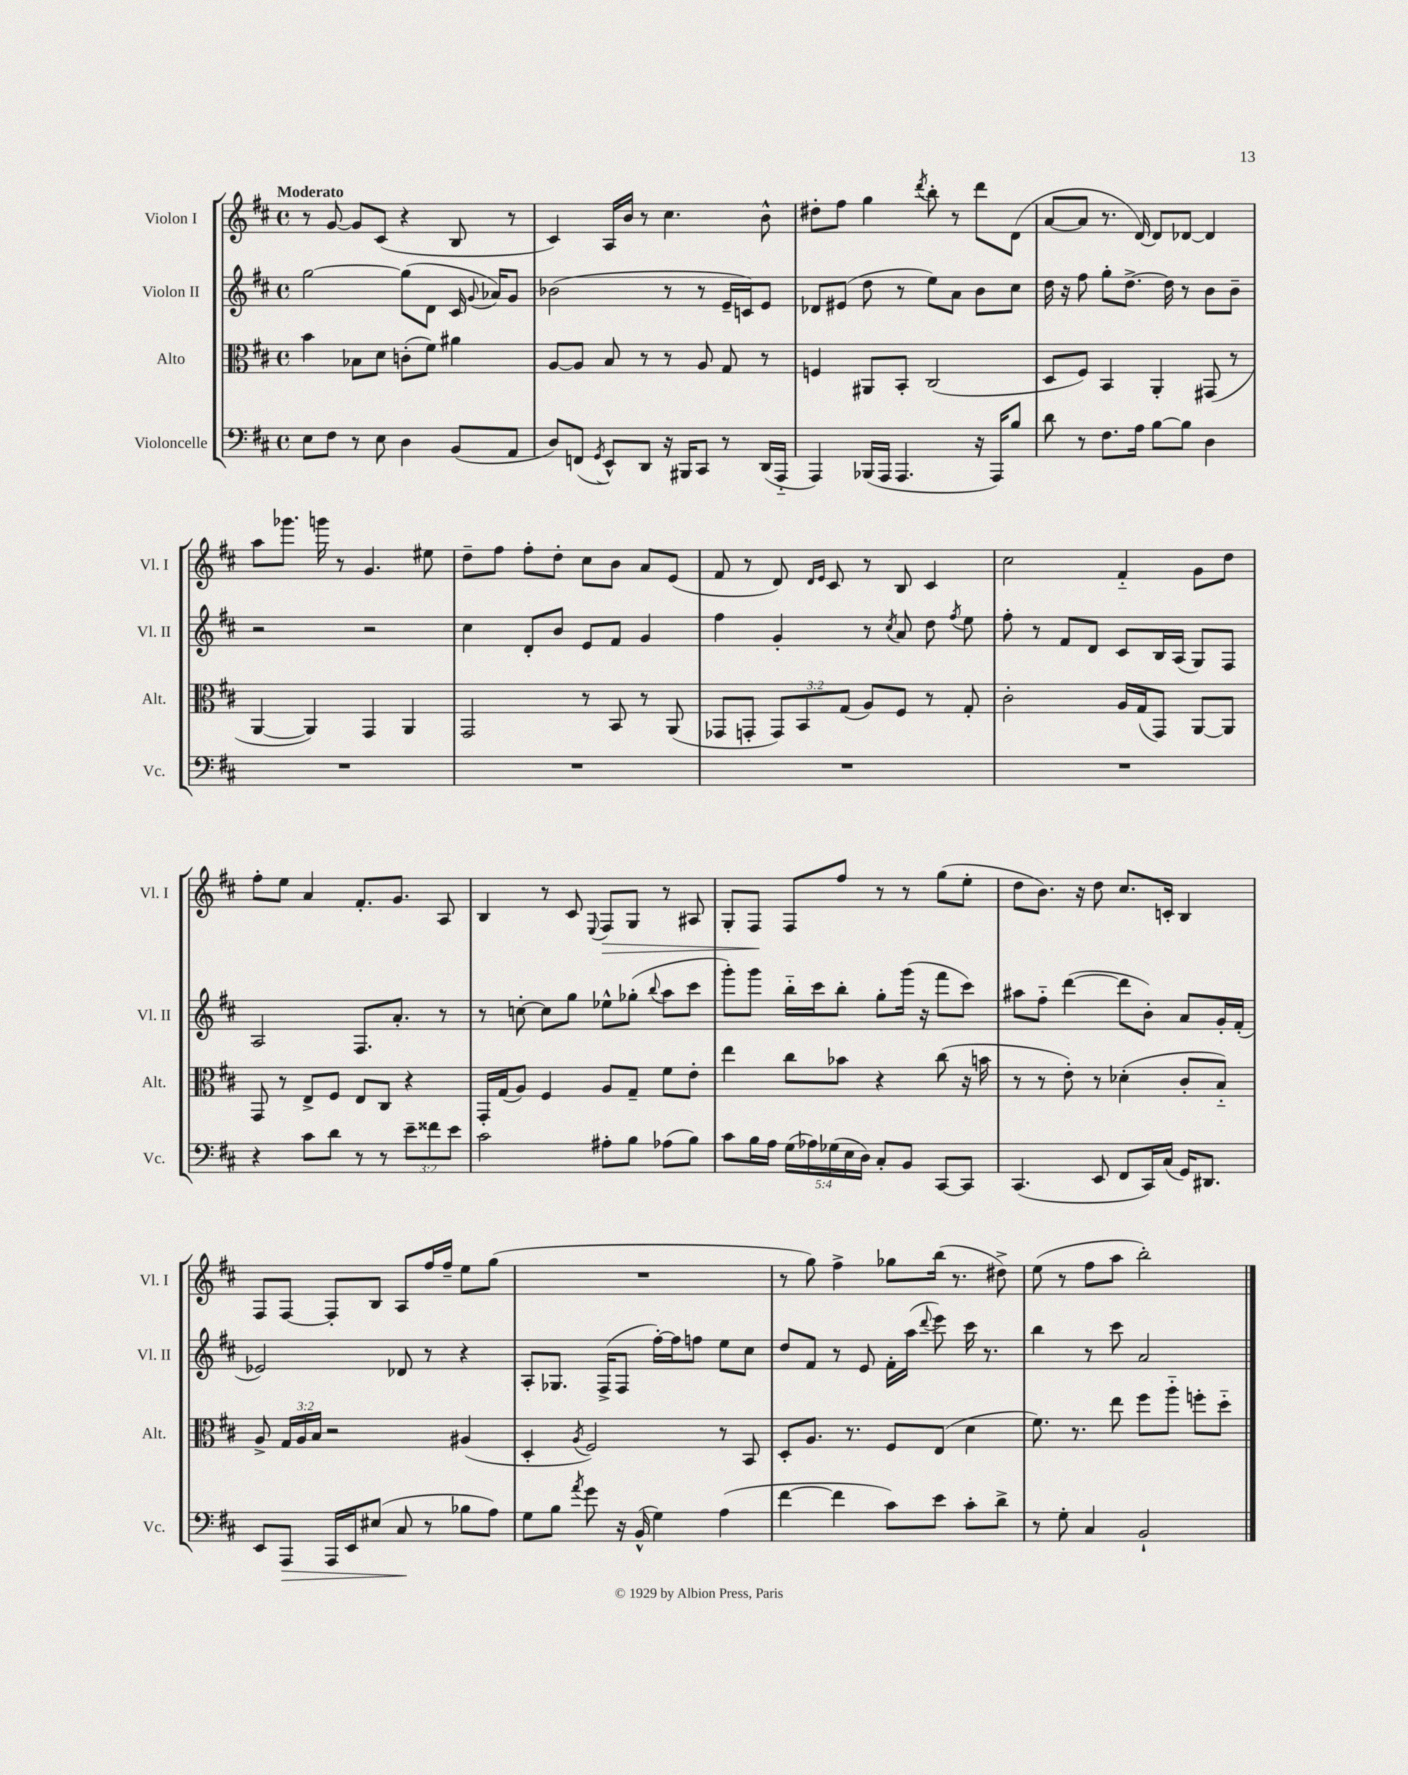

**kern	**kern	**kern	**kern
*staff4	*staff3	*staff2	*staff1
*clefF4	*clefC3	*clefG2	*clefG2
*k[f#c#]	*k[f#c#]	*k[f#c#]	*k[f#c#]
*M4/4	*M4/4	*M4/4	*M4/4
*met(c)	*met(c)	*met(c)	*met(c)
8E	4b	[2gg	8r
8F#	.	.	[8g
8r	8B-	.	8g]
8E	8d	.	(8c#
4D	(8c'	(8gg]	4r
.	8f#)	8d	.
(8BB	4a#	16c#	8B
.	.	8qqg	.
.	.	16a-)	.
8AA	.	8g	8r
=	=	=	=
8D)	[8A	(2b-	4c#)
(8FF	8A]	.	.
8qGG	.	.	.
8EE^^)	8B	.	16A
.	.	.	16b
8DD	8r	.	8r
16r	8r	8r	4.cc#
16BBB#	.	.	.
8CC#	8A	8r	.
8r	8G	16e~	.
.	.	16c)	.
(16DD	8r	8e	8b^^
16AAA'~	.	.	.
=	=	=	=
4AAA)	4F	8d-	8dd#'
.	.	(8e#	8ff#
(16BBB-	8AA#	8dd	4gg
16AAA	.	.	.
4.AAA	8BB'	8r	.
.	.	.	8qddd
.	(2C#	8ee)	8bb'
.	.	8a	8r
16r	.	8b	8ddd
16AAA)	.	.	.
8B	.	8cc#	(8d
=	=	=	=
8d	8D	16dd	[8a
.	.	16r	.
8r	8F#)	8ff#	8a]
8.F#	4BB	8gg'	8.r
.	.	[8.dd^	.
16A	.	.	[16d)
[8B	4AA'	.	8d]
.	.	16dd]	.
8B]	.	8r	[8d-
4D	(8GG#	8b	4d-]
.	8r	8b~	.
=	=	=	=
1r	[4AA	2r	8aa
.	.	.	8.ggg-
.	4AA])	.	.
.	.	.	16ggg
.	.	.	8r
.	4GG	2r	4.g
.	4AA	.	.
.	.	.	8ee#
=	=	=	=
1r	2GG	4cc#	8dd~
.	.	.	8ff#
.	.	8d'	8ff#'
.	.	8b	8dd'
.	8r	8e	8cc#
.	8BB	8f#	8b
.	8r	4g	8a
.	(8AA	.	(8e
=	=	=	=
1r	8GG-	4ff#	8f#
.	8GG'	.	8r
.	12GG)	4g'	8d)
.	12BB	.	.
.	.	.	16qqd
.	.	.	16qqe
.	.	.	8c#
.	(12G	.	.
.	8A)	8r	8r
.	.	8qcc#	.
.	8F#	8a	8B
.	8r	8dd	4c#
.	.	8qff#	.
.	8G'	8ee	.
=	=	=	=
1r	2c#'	8ff#'	2cc#
.	.	8r	.
.	.	8f#	.
.	.	8d	.
.	16A	8c#	4f#'~
.	(16G	.	.
.	8GG)	16B	.
.	.	(16A	.
.	[8AA	8G)	8g
.	8AA]	8F#	8dd
=	=	=	=
4r	8GG	2A	8ff#'
.	8r	.	8ee
8c#	8E^	.	4a
8d	8F#	.	.
8r	8E	8.F#	8.f#'
8r	8C#	.	.
.	.	8.a'	8.g
12e~	4r	.	.
12f##	.	.	.
.	.	8r	8A
12e	.	.	.
=	=	=	=
2c#	16GG'	8r	4B
.	(16G	.	.
.	8A)	[8cc'	.
.	4F#	8cc]	8r
.	.	8gg	8c#
.	.	.	8qqE
8A#'	8A	8ee-^^	8F#
8B	8G~	(8gg-'	8G
.	.	8qqbb	.
(8A-	8f#	8aa	8r
8B)	8e'	8ccc#	8A#
=	=	=	=
8c#	4ee	8ggg')	8G'
16B	.	8ggg	8F#
16A	.	.	.
(20G	8cc#	16bb'~	8F#
20A-)	.	.	.
.	.	16ccc#	.
(20G-	.	.	.
.	8b-	8bb'	8ff#
20E	.	.	.
20D)	.	.	.
8C#'	4r	8gg'	8r
8BB	.	(16ggg	8r
.	.	16r	.
[8CC#	(8cc#	8fff#	(8gg
8CC#]	16r	8ccc#)	8ee'
.	16b	.	.
=	=	=	=
(4.CC#	8r	8aa#	8dd
.	8r	8ff#'~	8.b)
.	8e')	([4ddd	.
.	.	.	16r
8EE	8r	.	8dd
8FF#	(4d-'	8ddd]	8.cc#
16CC#)	.	8b')	.
(16C#	.	.	16c'
16GG)	8c#'	8a	4B
8.DD#	.	.	.
.	8B'~)	16g'	.
.	.	(16f#'	.
=	=	=	=
8EE	8A^	2e-)	8F#
8AAA	24G	.	[8F#
.	24A	.	.
.	24B	.	.
16AAA	2r	.	8F#']
16EE	.	.	.
(8E#	.	.	8B
8C#	.	8d-	8A
8r	.	8r	16ff#
.	.	.	16ff#~
8B-	(4A#	4r	8ee
8A)	.	.	(8gg
=	=	=	=
8G	4D'	8A'	1r
8B	.	8.G-	.
8qa	8qA	.	.
8g	2F#)	.	.
.	.	(16F#^	.
16r	.	8F#	.
(16BB^^	.	.	.
4G)	.	[16ff#')	.
.	.	16ff#]	.
.	.	8ff	.
(4A	8r	8ee	.
.	8BB	8cc#	.
=	=	=	=
[4f#	8D'	8dd	8r
.	8.A	8f#	8gg)
4f#]	.	8r	4ff#^
.	8.r	.	.
.	.	8e	.
8c#)	8F#	16f#'	8gg-
.	.	(16aa	.
.	.	8qqddd	.
8e	(8E	8eee)	(16bb
.	.	.	8.r
8c#'	4d	16ccc#	.
.	.	8.r	.
8d^	.	.	8dd#^)
=	=	=	=
8r	8.f#)	4bb	(8ee
8G'	.	.	8r
.	8.r	.	.
4C#	.	8r	8ff#
.	8ee	8ccc#	8aa
2BB`	8ff#	2a	2bb')
.	8aa'~	.	.
.	8ff'	.	.
.	8dd'~	.	.
==	==	==	==
*-	*-	*-	*-
